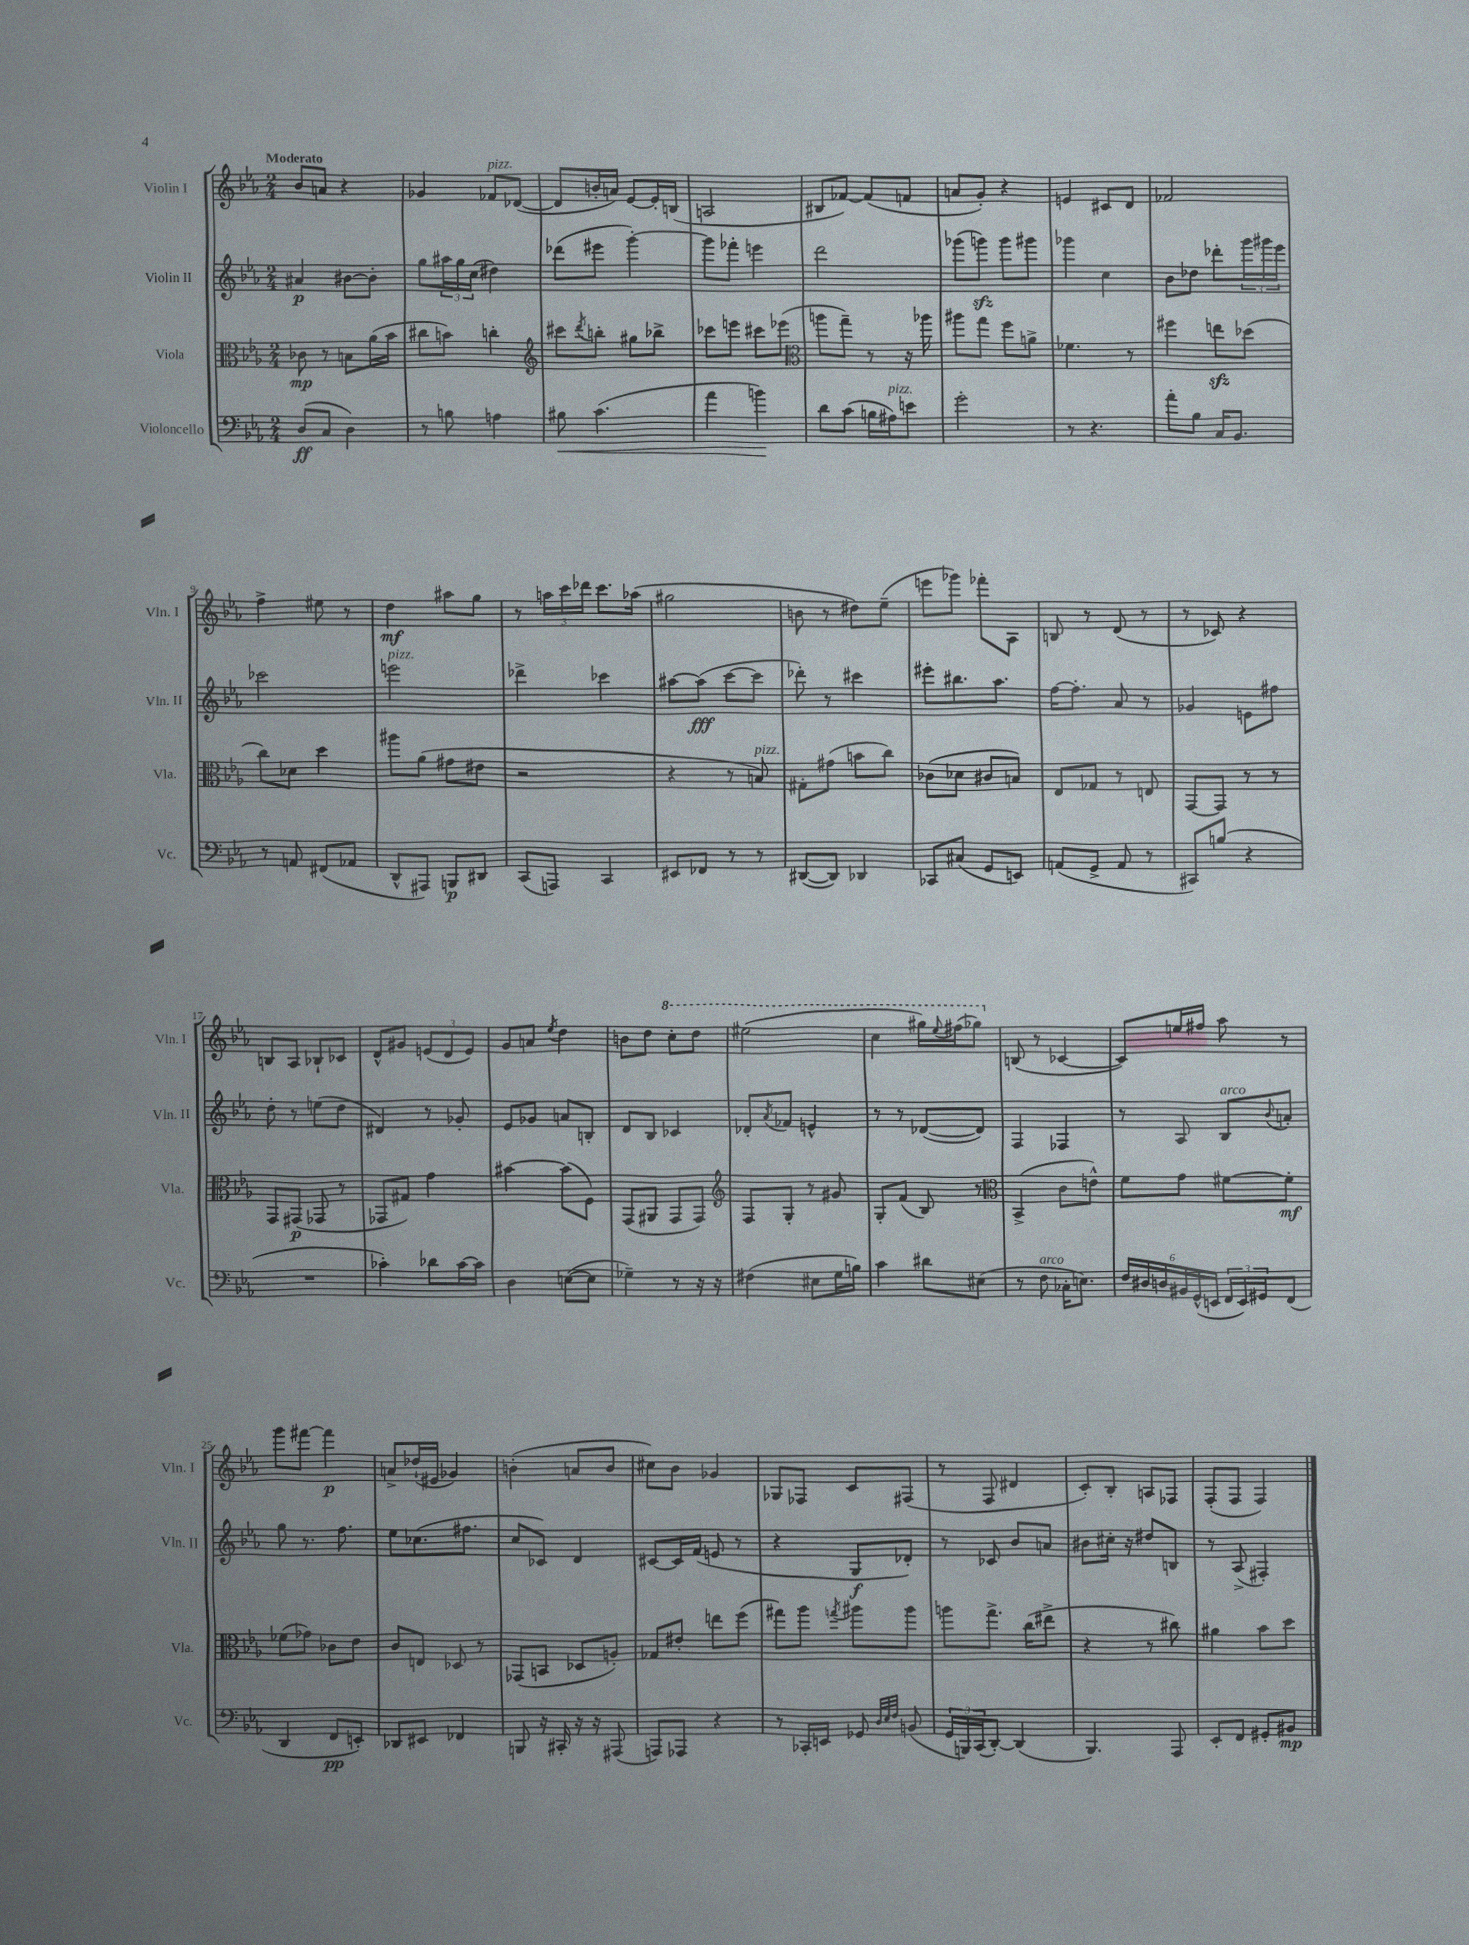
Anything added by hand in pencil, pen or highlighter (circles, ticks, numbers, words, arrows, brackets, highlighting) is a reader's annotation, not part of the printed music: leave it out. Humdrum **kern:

**kern	**dynam	**kern	**dynam	**kern	**dynam	**kern	**dynam
*part4	*part4	*part3	*part3	*part2	*part2	*part1	*part1
*staff4	*staff4	*staff3	*staff3	*staff2	*staff2	*staff1	*staff1
*I"Violoncello	*	*I"Viola	*	*I"Violin II	*	*I"Violin I	*
*I'Vc.	*	*I'Vla.	*	*I'Vln. II	*	*I'Vln. I	*
*clefF4	*	*clefC3	*	*clefG2	*	*clefG2	*
*k[b-e-a-]	*	*k[b-e-a-]	*	*k[b-e-a-]	*	*k[b-e-a-]	*
*M2/4	*	*M2/4	*	*M2/4	*	*M2/4	*
=1	=1	=1	=1	=1	=1	=1	=1
!	!	!	!	!	!	!LO:TX:a:B:t=Moderato	!
(8D/L	ff	8c-X\	mp	4a#X/	p	8b-/L	.
8C/J	.	8r	.	.	.	8an/J	.
4D\)	.	8Bn\L	.	[8b#X\L	.	4r	.
.	.	(16a-\L	.	8b#'\J]	.	.	.
.	.	16b-\JJ	.	.	.	.	.
=2	=2	=2	=2	=2	=2	=2	=2
8r	.	8cc#X\L	.	8gg\L	.	4g-X/	.
8Bn\	.	8bn\J)	.	24aa#X\L	.	.	.
.	.	.	.	24gg\	.	.	.
.	.	.	.	(24cc\JJ	.	.	.
!	!	!	!	!	!	!LO:TX:a:i:t=pizz.	!
4An\	.	4ccn'\	.	4dd#X\)	.	8f-X/L	.
.	.	.	.	.	.	([8d-X/J	.
=3	=3	=3	=3	=3	=3	=3	=3
*	*	*clefG2	*	*	*	*	*
!	!LO:HP:b	!	!	!	!	!	!
8B#X\	<	8ccc#X\L	.	(8ddd-X\L	.	8d-/L]	.
.	.	8qddd/	.	.	.	.	.
(4.c\	.	8bbn'\J	.	8eee#X\J	.	16bn'/L	.
.	.	.	.	.	.	16an/JJ)	.
.	.	8gg#X\L	.	[4ggg'\)	.	[8e-/L	.
.	.	8bb-X^\J	.	.	.	16e-'/L]	.
.	.	.	.	.	.	(16Bn/JJ	.
=4	=4	=4	=4	=4	=4	=4	=4
4a-\	.	8ccc-X\L	.	8ggg\L]	.	2An/	.
.	.	8eeen\J	.	8fff-X'\J	.	.	.
4bn\)	.	8ccc#X\L	.	4eeen\	.	.	.
.	.	(8eee-X\J	.	.	.	.	.
.	[	.	.	.	.	.	.
=5	=5	=5	=5	=5	=5	=5	=5
*	*	*clefC3	*	*	*	*	*
8d\L	.	8aan\L	.	2ddd\	.	8B#X/L	.
(8c\J	.	8gg~\J)	.	.	.	[8f-X/J)	.
16Bn\LL	.	8r	.	.	.	(8f-/L]	.
!LO:TX:a:i:t=pizz.	!	!	!	!	!	!	!
16A#X\J)	.	.	.	.	.	.	.
8en\J	.	16r	.	.	.	8fn/J	.
.	.	16aa-X\	.	.	.	.	.
=6	=6	=6	=6	=6	=6	=6	=6
2g'\	.	8aa#X\L	.	(8ggg-X\L	.	8an/L	.
.	.	8gg\J	.	8gggnzz\J)	.	8g'/J)	.
.	.	8ff\L	.	8ggg\L	.	4r	.
.	.	8an^\J	.	8ggg#X\J	.	.	.
=7	=7	=7	=7	=7	=7	=7	=7
8r	.	4.f-X\	.	4ggg-X\	.	4en/	.
4.r	.	.	.	.	.	.	.
.	.	.	.	4cc\	.	8c#X/L	.
.	.	8r	.	.	.	8d/J	.
=8	=8	=8	=8	=8	=8	=8	=8
8a-'\L	.	4ff#X\	.	8b-\L	.	2f-X/	.
8B-\J	.	.	.	8dd-X\J	.	.	.
16C/KL	.	8eenzz\L	.	8ddd-X'\L	.	.	.
8.BB-/J	.	.	.	.	.	.	.
.	.	(8dd-X\J	.	24ggg\L	.	.	.
.	.	.	.	24ggg#X\	.	.	.
.	.	.	.	24eee-\JJ	.	.	.
!!LO:LB:g=z
=9	=9	=9	=9	=9	=9	=9	=9
8r	.	8cc\L)	.	2ccc-X\	.	4ff^\	.
8AAn/	.	8d-X\J	.	.	.	.	.
(8FF#X/L	.	4dd\	.	.	.	8ee#X\	.
8AA-X/J	.	.	.	.	.	8r	.
=10	=10	=10	=10	=10	=10	=10	=10
!	!	!	!	!LO:TX:a:i:t=pizz.	!	!	!
8DD^^/L	.	8aa#X\L	.	2eeen\	.	4dd\	mf
8AAA#X/J)	.	(8a-\J	.	.	.	.	.
8BBBn/L	p	8g#X\L	.	.	.	8aa#X\L	.
8DD#X/J	.	8e#X\J	.	.	.	8gg\J	.
=11	=11	=11	=11	=11	=11	=11	=11
(8CC/L	.	2r	.	4ddd-X^\	.	8r	.
8AAAn/J)	.	.	.	.	.	24aan\LL	.
.	.	.	.	.	.	24ccc\	.
.	.	.	.	.	.	24ddd-X\JJ	.
4CC/	.	.	.	4ccc-X\	.	8.ccc\L	.
.	.	.	.	.	.	(16aa-X\Jk	.
=12	=12	=12	=12	=12	=12	=12	=12
8EE#X/L	.	4r	.	[8aa#X\L	.	2gg#X\	.
8FF-X/J	.	.	.	(8aa#\J]	fff	.	.
8r	.	8r	.	[8ccc\L	.	.	.
!	!	!LO:TX:a:i:t=pizz.	!	!	!	!	!
8r	.	8Bn/)	.	8ccc\J]	.	.	.
=13	=13	=13	=13	=13	=13	=13	=13
([8DD#X/L	.	8G#X'\L	.	8ddd-X'\)	.	8bn\	.
8DD#/J])	.	(8g#X\J	.	8r	.	8r	.
4DD-X/	.	8bn\L	.	4ccc#X\	.	8dd#X\L)	.
.	.	8cc\J)	.	.	.	(8ee-~\J	.
=14	=14	=14	=14	=14	=14	=14	=14
8CC-X/L	.	(8c-X\L	.	8eee#X'\L	.	8eeen\L	.
(8C#X/J	.	8d-X\J	.	8.bb#X\	.	8ggg-X\J)	.
8GG/L	.	8c#X/L	.	.	.	8fff-X'\L	.
.	.	.	.	8.aa-\J	.	.	.
8EEn/J)	.	8Bn/J)	.	.	.	8A-\J	.
=15	=15	=15	=15	=15	=15	=15	=15
(8AAn/L	.	8E-/L	.	[16ff\KL	.	8Bn/	.
.	.	.	.	8.ff'\J]	.	.	.
8GG^/J	.	8G-X/J	.	.	.	8r	.
8AA/	.	8r	.	8a-/	.	(8d/	.
8r	.	8En/	.	8r	.	8r	.
=16	=16	=16	=16	=16	=16	=16	=16
8CC#X/L)	.	[8GG/L	.	4g-X/	.	8r	.
(8Bn/J	.	8GG/J]	.	.	.	8c-X/)	.
4r	.	8r	.	8en\L	.	4r	.
.	.	8r	.	8ff#X\J	.	.	.
!!LO:LB:g=z
=17	=17	=17	=17	=17	=17	=17	=17
2r	.	8GG/L	.	8dd'\	.	8Bn/L	.
.	.	(8GG#X/J	p	8r	.	8A-/J	.
.	.	8GG-X/	.	(8een\L	.	8B-X`/L	.
.	.	8r	.	8dd\J	.	8c-X/J	.
=18	=18	=18	=18	=18	=18	=18	=18
4c-X'\)	.	8GG-X/L	.	4d#X/)	.	8d^^/L	.
.	.	8G#X/J)	.	.	.	8g#X/J	.
8d-X\L	.	4g\	.	8r	.	(12en/L	.
.	.	.	.	.	.	12d/	.
[16c-\L	.	.	.	8g-X'/	.	.	.
.	.	.	.	.	.	12e/J)	.
16c-\JJ]	.	.	.	.	.	.	.
=19	=19	=19	=19	=19	=19	=19	=19
4D\	.	[4b#X\	.	8e-/L	.	8g/L	.
.	.	.	.	8g-X/J	.	8an/J	.
.	.	.	.	.	.	8qee-/	.
([8En\L	.	(8b#\L]	.	8an/L	.	4dd\	.
8E\J]	.	8F\J)	.	8Bn'/J	.	.	.
=20	=20	=20	=20	=20	=20	=20	=20
4G-X~\)	.	(8GG/L	.	8d/L	.	8bn\L	.
.	.	8AA#X/J	.	8B-/J	.	8dd\J	.
*	*	*	*	*	*	*8va	*
8r	.	8GG/L	.	4c-X/	.	8ccc'\L	.
16r	.	8GG/J)	.	.	.	8ddd\J	.
16r	.	.	.	.	.	.	.
=21	=21	=21	=21	=21	=21	=21	=21
*	*	*clefG2	*	*	*	*	*
(4F#X\	.	8F/L	.	8d-X'/L	.	(2eee#X\	.
.	.	.	.	8qa-/	.	.	.
.	.	8G'/J	.	8f-X/J	.	.	.
8E#X\L	.	8r	.	4en^^/	.	.	.
16G\L	.	8g#X/	.	.	.	.	.
16Bn\JJ)	.	.	.	.	.	.	.
=22	=22	=22	=22	=22	=22	=22	=22
4c\	.	8G'/L	.	8r	.	4ccc\	.
.	.	(8f/J	.	8r	.	.	.
8d#X\L	.	8B-/)	.	([8d-X/L	.	16ggg#X\LL)	.
.	.	.	.	.	.	8qqeee-/	.
.	.	.	.	.	.	(16fff#X\J	.
(8E#X\J	.	8r	.	8d-/J])	.	8ggg-X\J)	.
=23	=23	=23	=23	=23	=23	=23	=23
*	*	*clefC3	*	*	*	*	*
*	*	*	*	*	*	*X8va	*
8r	.	(4BB-^/	.	4F/	.	(8Bn/	.
!LO:TX:a:i:t=arco	!	!	!	!	!	!	!
8F\	.	.	.	.	.	8r	.
16C-X'\KL	.	8c\L	.	4F-X/	.	[4c-X/	.
8.En\J)	.	.	.	.	.	.	.
.	.	8en^^\J)	.	.	.	.	.
=24	=24	=24	=24	=24	=24	=24	=24
24F/LL	.	8f\L	.	8r	.	8c-/L])	.
24D#X/	.	.	.	.	.	.	.
24Dn/	.	.	.	.	.	.	.
24BB#X/	.	8g\J	.	8A-/	.	16een/L	.
(24GG^^/	.	.	.	.	.	.	.
.	.	.	.	.	.	16ff#X/JJ	.
24EEn/JJ	.	.	.	.	.	.	.
!	!	!	!	!LO:TX:a:i:t=arco	!	!	!
24FF/LL	.	[8f#X\L	.	8B-/L	.	8aa-\	.
24EE/)	.	.	.	.	.	.	.
24GG#X/J	.	.	.	.	.	.	.
.	.	.	.	8qqb-/	.	.	.
(8FF/J	.	8f#'\J]	mf	8an'/J	.	8r	.
!!LO:LB:g=z
=25	=25	=25	=25	=25	=25	=25	=25
4DD/	.	(8f-X\L	.	8gg\	.	8ggg\L	.
.	.	8g-X\J)	.	8.r	.	[8fff#X\J	.
8FF/L	pp	8c-X\L	.	.	.	4fff#\]	p
.	.	.	.	8.ff\	.	.	.
8EEn'/J)	.	8e-\J	.	.	.	.	.
=26	=26	=26	=26	=26	=26	=26	=26
8DD-X/L	.	8c/L	.	8ee-\L	.	8an^/L	.
8EE#X/J	.	8En/J	.	(8.cc-X\	.	(16dd-X`/L	.
.	.	.	.	.	.	16e#X/JJ	.
4FF-X/	.	8D-X/	.	.	.	4g-X/)	.
.	.	.	.	8.ff#X\J	.	.	.
.	.	8r	.	.	.	.	.
=27	=27	=27	=27	=27	=27	=27	=27
8BBBn/	.	(8GG-X/L	.	8cc/L	.	(4bn'\	.
16r	.	8BBn/J	.	8c-X/J)	.	.	.
16CC#X'/	.	.	.	.	.	.	.
16r	.	8D-X/L	.	4d/	.	8an/L	.
16r	.	.	.	.	.	.	.
(8AAA#X/	.	8An'/J)	.	.	.	8b/J	.
=28	=28	=28	=28	=28	=28	=28	=28
8AAAn/L)	.	8G-X/L	.	[8c#X/L	.	8cc#X\L)	.
8AAA-X/J	.	8e#X'/J	.	16c#/L]	.	8b-\J	.
.	.	.	.	(16f/JJ	.	.	.
4r	.	8een\L	.	8en/	.	4g-X/	.
.	.	(8ff\J	.	8r	.	.	.
=29	=29	=29	=29	=29	=29	=29	=29
8r	.	8gg#X\L)	.	4r	.	8G-X/L	.
16CC-X'/LL	.	8aa-\J	.	.	.	8F-X/J	.
16EEn/JJ	.	.	.	.	.	.	.
.	.	8qggn/	.	.	.	.	.
8GG-X/	.	8aa#X\L	.	8G/L	f	8c/L	.
32qqD/LLL	.	.	.	.	.	.	.
32qqE-/	.	.	.	.	.	.	.
32qqF/JJJ	.	.	.	.	.	.	.
(8BBn/	.	8aa#\J	.	8d-X'/J)	.	(8F#X/J	.
=30	=30	=30	=30	=30	=30	=30	=30
24GG/LL	.	8aan\L	.	8r	.	8r	.
24BBBn/)	.	.	.	.	.	.	.
(24CC/J	.	.	.	.	.	.	.
[8DD'/J)	.	8.gg^\J	.	8c-X/	.	8F/	.
(4DD/]	.	.	.	8b-/L	.	4d#X/	.
.	.	(16cc\KL	.	.	.	.	.
.	.	8ee#X^\J	.	8an/J	.	.	.
=31	=31	=31	=31	=31	=31	=31	=31
4.BBB-/)	.	4r	.	8b#X\L	.	8c'/L)	.
.	.	.	.	16cc#X'\Jk	.	8B-'/J	.
.	.	.	.	16r	.	.	.
.	.	8r	.	8dd#X/L	.	8An/L	.
8AAA-/	.	8cc#X\)	.	8Bn/J	.	8F-X/J	.
=32	=32	=32	=32	=32	=32	=32	=32
8EE-'/L	.	4a#X\	.	8r	.	(8F'/L	.
8FF/J	.	.	.	(8A-^/	.	8F/J	.
8GG#X'/L	.	8b-\L	.	4F#X'/)	.	4F/)	.
8BB#X/J	mp	8dd\J	.	.	.	.	.
==	==	==	==	==	==	==	==
*-	*-	*-	*-	*-	*-	*-	*-
